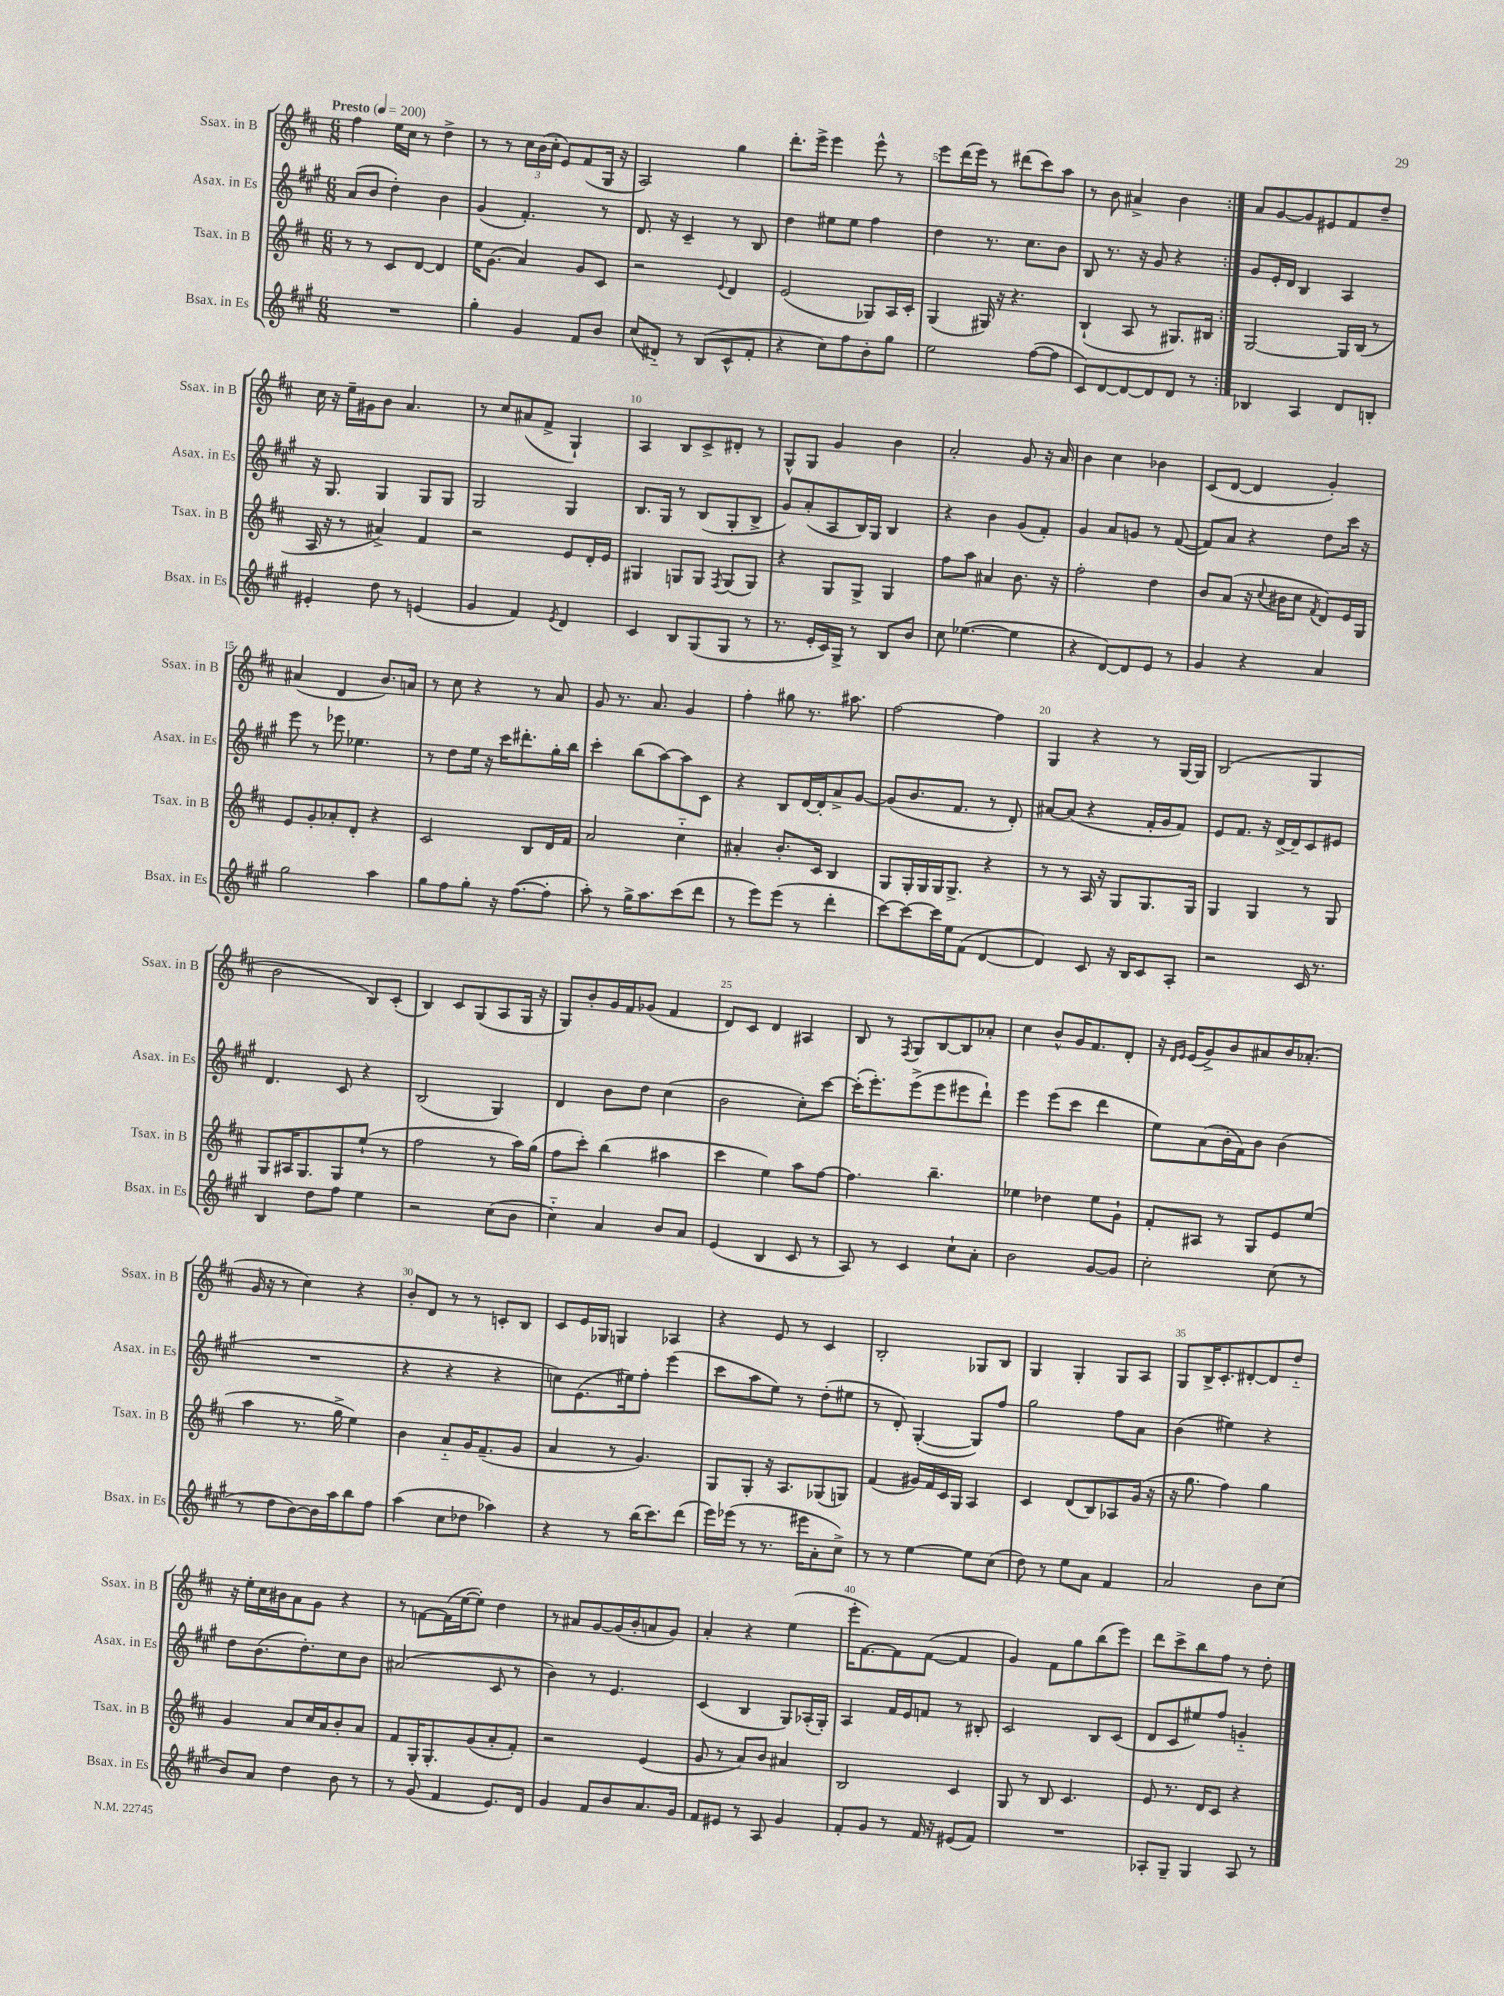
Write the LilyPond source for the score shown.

<<
\new StaffGroup <<
\new Staff = "s0" \with { instrumentName = "Ssax. in B" shortInstrumentName = "Ssax. in B" } {
    \clef treble \key d \major \numericTimeSignature \time 6/8 \tempo "Presto" 4 = 200
    \autoBeamOff \repeat volta 2 { fis''4 e''16[ cis''16] r8 d''4-> |
    r8 r8 \tuplet 3/2 { cis''16[ b'16( cis''16]-. } e'8[) fis'8( g16] r16 |
    a2) g''4 |
    d'''8.[-. e'''16]-> e'''4 e'''8-^ r8 |
    e'''8[ d'''16( e'''16]) r8 dis'''8[( cis'''8) a''8] |
    r8 b'8 ais'4-> b'4 | }
    a'8[ g'8~ g'8 eis'8 fis'8 d''8]-- |
    cis''16 r16 e''16[-- gis'16 b'8] a'4. |
    r8 cis''8[ ais'8( fis'8]-> g4-!) |
    a4 b8[ cis'8-> dis'8]-. r8 |
    g8[-^ g8] g'4 b'4 |
    a'2-. g'8 r16 a'16 |
    b'4 cis''4 bes'4 |
    cis'8[( d'8]~ d'4 g'4-.) |
    ais'4( d'4 b'8.[) a'16] |
    r8 cis''8 r4 r8 a'8 |
    g'8 r8. a'8. g'4 |
    fis''4-. gis''8 r8. ais''8. |
    fis''2~ fis''4 |
    g4 r4 r8 g16[~ g16] |
    b2( g4 |
    b'2 b8[) cis'8]-.( |
    b4) cis'8[ g8( a8 g16] r16 |
    g8[) b'8-. g'16 fis'16 ges'8]( fis'4 |
    d'8[) cis'8] d'4 ais4 |
    b8 r8 \acciaccatura { fis8 } g8[ b8~ b8 aes'8]-. |
    cis''4 b'8[-^ g'16 fis'8. d'8]-. |
    r16 \grace { d'16[ e'16] } e'16[( g'8->) b'8 ais'8 b'16 aes'8.]-.( |
    g'16 r16 r8 cis''4) r4 |
    b'8[-. d'8] r8 r8 c'8[-. b8] |
    cis'8[ e'16 ges16] g4 aes4 |
    r4 e'8 r8 cis'4 |
    b2-. ges8[ b8] |
    g4 g4-. g8[ a8] |
    g8[ b16-> cis'8.-. dis'8~-. dis'8 d''8]-_ |
    r16 e''16[-. cis''16 bis'16 a'8 g'8] r4 |
    r8 f'8[~ f'16( e''16~ e''8]-.) d''4 |
    r8 ais'8[ g'8~ g'16( b'16-. a'8 g'8]) |
    a'4-. r4 e''4( |
    e'''16[-. fis'8.~) fis'8 fis'8]~( fis'4 |
    g'4) fis'8[ g''8 b''8( e'''8]) |
    d'''8[ cis'''8-> b''8 fis''8] r8 d''8-. \bar "|." |
}
\new Staff = "s1" \with { instrumentName = "Asax. in Es" shortInstrumentName = "Asax. in Es" } {
    \clef treble \key a \major \numericTimeSignature \time 6/8
    \autoBeamOff \repeat volta 2 { a'8[( b'8] d''4-.) b'4 |
    gis'4( fis'4.-.) r8 |
    d'8. r16 cis'4-- r8 b8 |
    d''4 eis''8[ eis''8] fis''4 |
    d''4 r8. cis''8.[ b'8] |
    b8 r8. r16 gis'8 r4 | }
    gis'8[ e'16-. d'16] b4 a4 |
    r16 gis8. gis4 gis8[ gis8] |
    gis2 gis4 |
    b8.[ gis16] r8 b8[( gis8-. b8]-> |
    gis'8[) a'8-.( a8 b16) gis16] b4 |
    r4 b'4 gis'8[( fis'8]-.) |
    gis'4 a'8[ g'8] r8 fis'8~( |
    fis'8[) a'8] r4 d''8[ cis'''16] r16 |
    e'''8 r8 ees'''8 ees''4. |
    r8 d''8[ e''16] r16 cis'''16[ dis'''8.-. gis''16-. b''16] |
    cis'''4-. b''8[( a''8~) a''8 cis'8] |
    r4 b8[ d'16~ d'16-. a'8-> gis'8]~ |
    gis'8[( b'8. fis'8.] r8 d'8-.) |
    ais'8[~ ais'8]( r4 fis'16[-. gis'16 fis'8]) |
    e'8[ fis'8.] r16 d'16[~-> d'16-- cis'8 eis'8] |
    d'4. cis'8 r4 |
    b2( gis4) |
    d'4 b'8[ d''8] cis''4( |
    b'2 cis''8[-.) cis'''8]~ |
    cis'''16[-.( e'''8.-.) e'''8->( e'''8 eis'''8 d'''8]-!) |
    e'''4 e'''8[( cis'''8] d'''4 |
    e''8[) a'8( b'16-. fis'16) b'8] b'4( |
    R2. |
    r4 r4 r4 |
    c''8[) e'8.( eis''16) fis''8]-. e'''4( |
    cis'''8[ a''8 e''8]) r8 d''8[-.( eis''8] |
    r8 d'8-.) gis4~-.( gis8[) fis''8] |
    gis''2 fis''8[ a'8] |
    b'4( eis''4) r4 |
    d''8[ b'8.( d''8.-.) cis''8 b'8] |
    ais'2( cis'8 r8 |
    b'4) r8 e'4. |
    cis'4( b4 gis8[) aes16-.( gis16]-.) |
    a4 fis'16[ e'16 f'8] r8 bis8-. |
    cis'2 b8[ cis'8]( |
    d'8[ cis'8 eis''8) fis''8] g'4-_ \bar "|." |
}
\new Staff = "s2" \with { instrumentName = "Tsax. in B" shortInstrumentName = "Tsax. in B" } {
    \clef treble \key d \major \numericTimeSignature \time 6/8
    \autoBeamOff \repeat volta 2 { r8 r8 cis'8[ d'8]~ d'4 |
    e''16[ g'8.]( a'4) g'8[ cis'8] |
    r2 \appoggiatura { e'8 } d'4 |
    e'2( ges8[) a16 cis'16]-. |
    g4( gis16) r16 r4. |
    b4-!( a8 r8 gis8.[) bis16] | }
    g2~ g16[ b16]( r8 |
    a16 r16 r8 ais'4->) fis'4 |
    r2 e'8[ d'16-. e'16] |
    gis4 g8[ g8] \acciaccatura { fis8 } g8[( g8]) |
    r4 g8[ g8]-> g4 |
    fis''8[ a''8] ais'4 b'8. r16 |
    fis''2-. d''4 |
    b'8[ a'8]( r16 \appoggiatura { cis''8 } bis'16[ cis''8] \acciaccatura { fis'8 } d'8[) e'16 g16] |
    e'8[ g'8-. aes'8-. d'8]-. r4 |
    cis'2 b8[ d'16 fis'16] |
    a'2 cis''4-_ |
    ais'4-. b'8.[-. cis'16] b4 |
    g8[ g16-. g16 g16 g8.]-> r4 |
    r8 r8 a16 r16 g8[ g8. g16] |
    g4 g4 r8 g8 |
    g8[ ais16 g8. g8 e''8]-!( r8 |
    fis''2 r8 a''16[) g''16]( |
    fis''8[ cis'''8]-.) b''4( ais''4 |
    cis'''4 e''4) a''8[ fis''8]~ |
    fis''4. b''4.-- |
    ees''4 des''4 ees''8[ g'8]-! |
    fis'8[-. ais8] r8 g8[ e'8 e''8]( |
    a''4 r8. g''16-> e''4) |
    b'4 a'8[-_ g'16 fis'8.--( g'8] |
    a'4 r8 g'4.) |
    g8[ g8]-. r16 a8.[ ges8( g8]) |
    fis'4( gis'16[) fis'16 cis'16 g16] a4 |
    cis'4 d'8[( b8) aes8 g'16]( r16 |
    r16 g''8. fis''4) g''4 |
    g'4 a'8[ cis''16 a'16 b'8-. a'8] |
    fis'8[ g16-. g8.-. g'8( a'8-. fis'8]-.) |
    r2 e'4( |
    g'8 r8 a'8[) b'8] ais'4 |
    b2 cis'4 |
    g8 r8 b8 cis'4. |
    e'8 r8. d'16[ cis'8] r4 \bar "|." |
}
\new Staff = "s3" \with { instrumentName = "Bsax. in Es" shortInstrumentName = "Bsax. in Es" } {
    \clef treble \key a \major \numericTimeSignature \time 6/8
    \autoBeamOff \repeat volta 2 { R2. |
    gis''4-. gis'4 fis'8[ b'8] |
    cis''8[( dis'8]-_) r8 b8[( cis'8-^ fis'8]-. |
    r4 cis''8[) fis''8 b'8-. gis''8] |
    e''2 fis''8[~( fis''8] |
    cis'8[) d'8~ d'8~ d'8 d'8] r8 | }
    bes4 a4 d'8[ b8]-. |
    eis'4-. d''8 r8 e'4( |
    gis'4 fis'4) \acciaccatura { e'8 } d'4 |
    cis'4 b8[ gis8( gis8] r8 |
    r8. e'16[-. cis'16) gis16]-> r8 b8[ b'8] |
    cis''8 ees''4.~( ees''4 |
    r4 d'8[~) d'8 e'8] r8 |
    gis'4 r4 a'4 |
    gis''2 a''4 |
    gis''8[ fis''8 gis''8]-. r16 fis''8.[~( fis''8]-. |
    a''8-.) r8 gis''16[-> a''8. cis'''8( d'''8] |
    r8 e'''8[) e'''8]( r8 d'''4-. |
    cis'''8[~) cis'''8~ cis'''16 e''16 fis'8]( d'4~ |
    d'4) cis'8 r16 b16[ cis'8 a8]-. |
    r2 cis'16 r8. |
    b4 d''8[ fis''8] e''4 |
    r2 cis''8[( b'8] |
    cis''4-_) a'4 b'8[ a'8] |
    e'4( b4 cis'8 r8 |
    a8) r8 cis'4 cis''8[-! a'8]-. |
    b'2 gis'8[~ gis'8] |
    cis''2-. cis''8( r8 |
    r8 d''8[ b'8~) b'16 a''16 b''8 fis''8] |
    a''4( cis''8[ des''8] aes''4) |
    r4 r8 b''16[( cis'''8.) d'''8]( |
    e'''16[) ees'''16]( r8 r8. eis'''16[ a'8-. cis''8]->) |
    r8 r8 e''4~ e''8[ cis''8]( |
    d''8) r8 e''8[ a'8] fis'4 |
    a'2 b'8[ cis''8]( |
    b'8[) a'8] d''4 b'8 r8 |
    r8 gis'8( fis'4 e'8.[) d'16] |
    gis'4 fis'8[ b'8 a'8. gis'16] |
    fis'8[ eis'8] r8 a8 gis'4 |
    fis'8[-. gis'8] r8 fis'16 r16 eis'8[( fis'8]) |
    R2. |
    aes8[-. gis8]-- gis4 aes8 r8 \bar "|." |
}
>>
>>
\layout { \context { \Score \override BarNumber.break-visibility = ##(#f #t #t) barNumberVisibility = #(every-nth-bar-number-visible 5) } }
